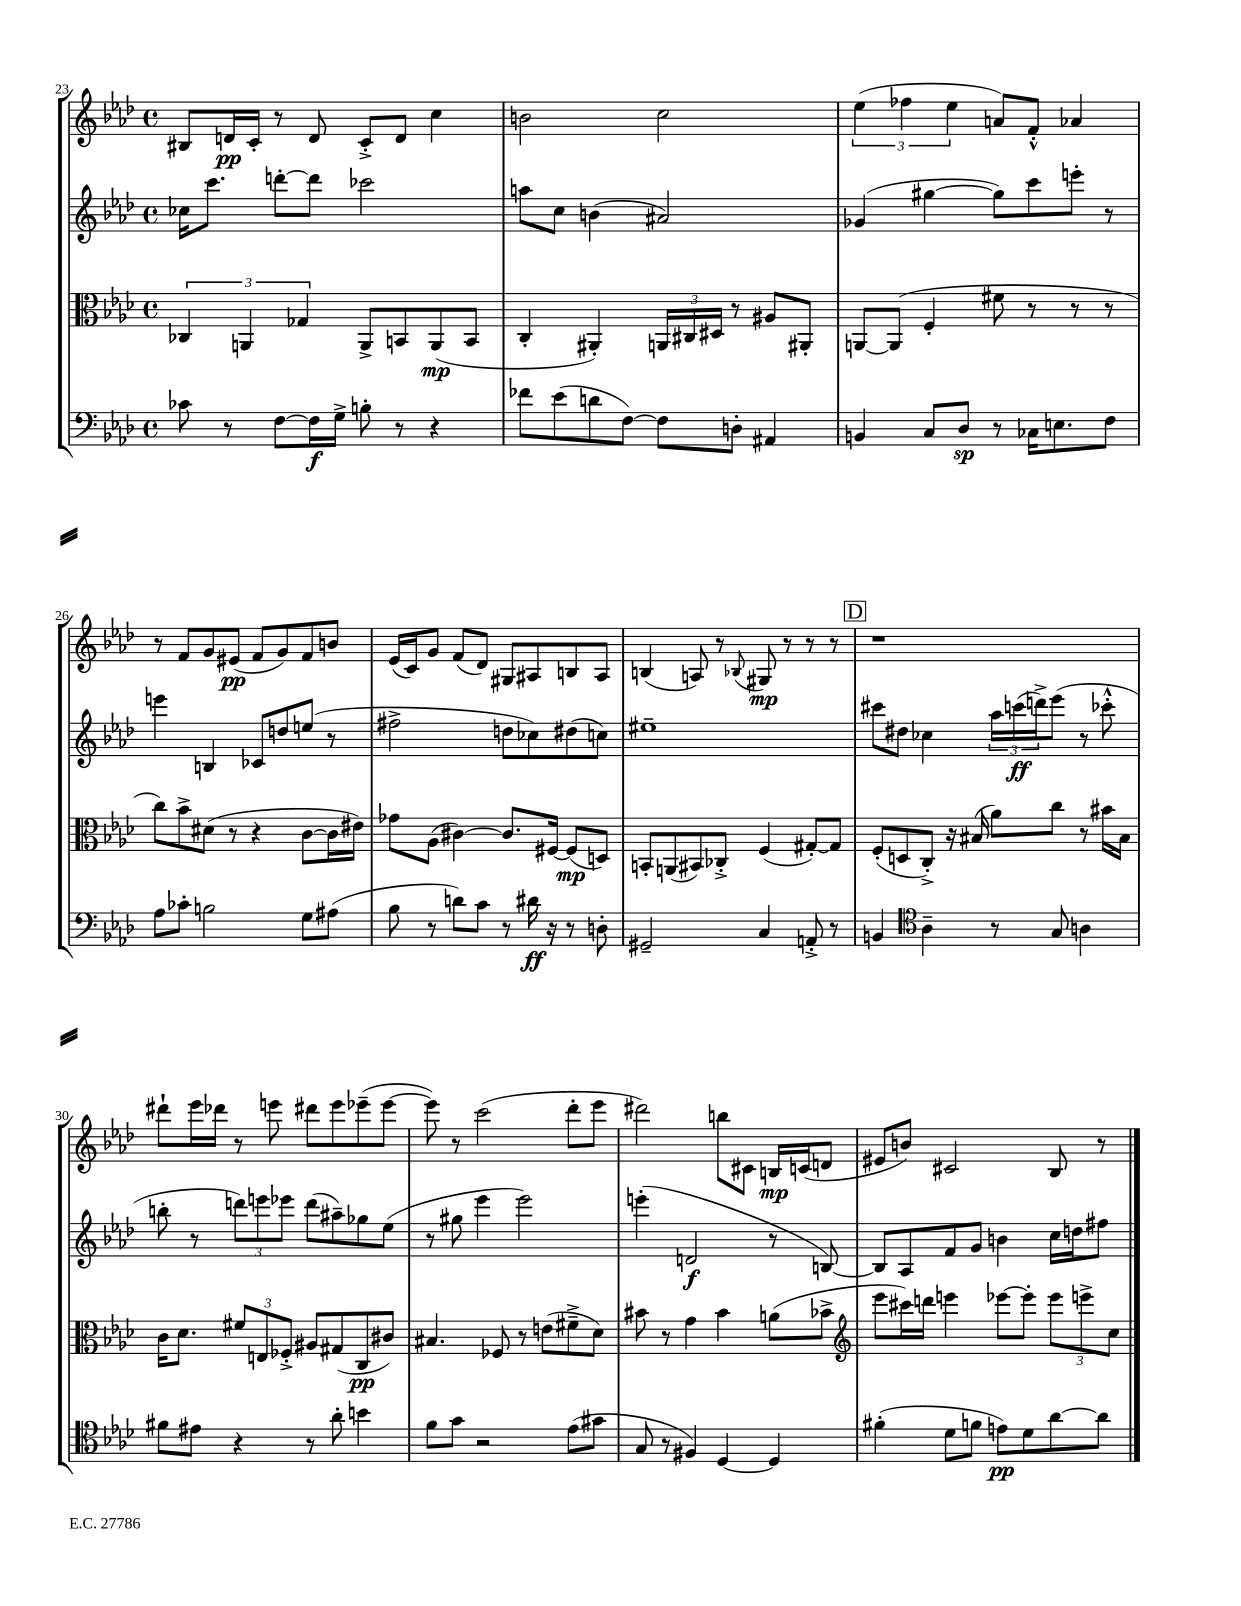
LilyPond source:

<<
\new StaffGroup <<
\new Staff = "s0" {
    \clef treble \key aes \major \defaultTimeSignature \time 4/4
    bis8 d'16\pp c'16-. r8 d'8 c'8-.-> d'8 c''4 |
    b'2 c''2 |
    \tuplet 3/2 { ees''4( fes''4 ees''4 } a'8) f'8-.-^ aes'4 |
    r8 f'8 g'8 eis'8\pp( f'8 g'8) f'8 b'8 |
    ees'16( c'16) g'8 f'8( des'8) gis8 ais8 b8 ais8 |
    b4( a8) r8 \appoggiatura { bes8 } gis8\mp r8 r8 r8 |
    \mark \markup { \box "D" } r1 |
    dis'''8-! ees'''16 des'''16 r8 e'''8 dis'''8 e'''8 ees'''8--( ees'''8~ |
    ees'''8) r8 c'''2( des'''8-. ees'''8 |
    dis'''2) b''8 cis'8 b16\mp c'16( d'8 |
    eis'8 b'8) cis'2 bes8 r8 \bar "|." |
}
\new Staff = "s1" {
    \clef treble \key aes \major \defaultTimeSignature \time 4/4
    ces''16 c'''8. d'''8~-. d'''8 ces'''2 |
    a''8 c''8 b'4( ais'2) |
    ges'4( gis''4~ gis''8) c'''8 e'''8-. r8 |
    e'''4 b4 ces'8 d''8 e''8( r8 |
    fis''2-> d''8 ces''8) dis''8( c''8) |
    eis''1-- |
    \mark \markup { \box "D" } cis'''8 dis''8 ces''4 \tuplet 3/2 { aes''16 c'''16\ff( d'''16->) } ees'''8( r8 ces'''8-.-^ |
    b''8-. r8 \tuplet 3/2 { d'''8) e'''8 ees'''8 } d'''8( ais''8--) ges''8 ees''8( |
    r8 gis''8 ees'''4 ees'''2) |
    e'''4-.( d'2\f r8 b8~) |
    b8 aes8 f'8 g'8 b'4 c''16 d''16 fis''8 \bar "|." |
}
\new Staff = "s2" {
    \clef alto \key aes \major \defaultTimeSignature \time 4/4
    \tuplet 3/2 { ces4 a,4 ges4 } a,8-> b,8 a,8\mp( b,8 |
    c4-. ais,4-.) \tuplet 3/2 { a,16 cis16 dis16 } r8 ais8 ais,8-. |
    a,8~ a,8( f4-. fis'8 r8 r8 r8 |
    c''8) bes'8-> dis'8( r8 r4 c'8~ c'16 eis'16) |
    ges'8 aes8( cis'4~) cis'8. fis16~ fis8\mp( d8) |
    b,8-. a,8( bis,8) ces8-.-> f4( gis8~-.) gis8 |
    \mark \markup { \box "D" } f8-.( d8 c8-.->) r16 bis16( aes'8) c''8 r8 bis'16 bis16 |
    c'16 des'8. \tuplet 3/2 { fis'8 e8 fes8-.-> } ais8 gis8( c8\pp cis'8) |
    bis4. fes8 r8 e'8( fis'8---> des'8) |
    bis'8 r8 g'4 bis'4 a'8( bes'8-> |
    \clef treble ees'''8 cis'''16) d'''16 e'''4 ees'''8~ ees'''8-. \tuplet 3/2 { ees'''8 e'''8-> c''8 } \bar "|." |
}
\new Staff = "s3" {
    \clef bass \key aes \major \defaultTimeSignature \time 4/4
    ces'8 r8 f8~ f16\f g16-> b8-. r8 r4 |
    fes'8 ees'8( d'8 f8~) f8 d8-. ais,4 |
    b,4 c8 des8\sp r8 ces16 e8. f8 |
    aes8 ces'8-. b2 g8 ais8( |
    bes8 r8 d'8) c'8 r8 dis'16\ff r16 r8 d8-. |
    gis,2-- c4 a,8-.-> r8 |
    \mark \markup { \box "D" } b,4 \clef tenor aes4-- r8 g8 a4 |
    fis'8 eis'8 r4 r8 aes'8-. b'4 |
    f'8 g'8 r2 ees'8( gis'8 |
    g8 r8 fis4) des4~ des4 |
    fis'4-.( des'8 f'8 e'8\pp) des'8 aes'8~ aes'8 \bar "|." |
}
>>
>>
\layout { \context { \Score currentBarNumber = #23 } }
